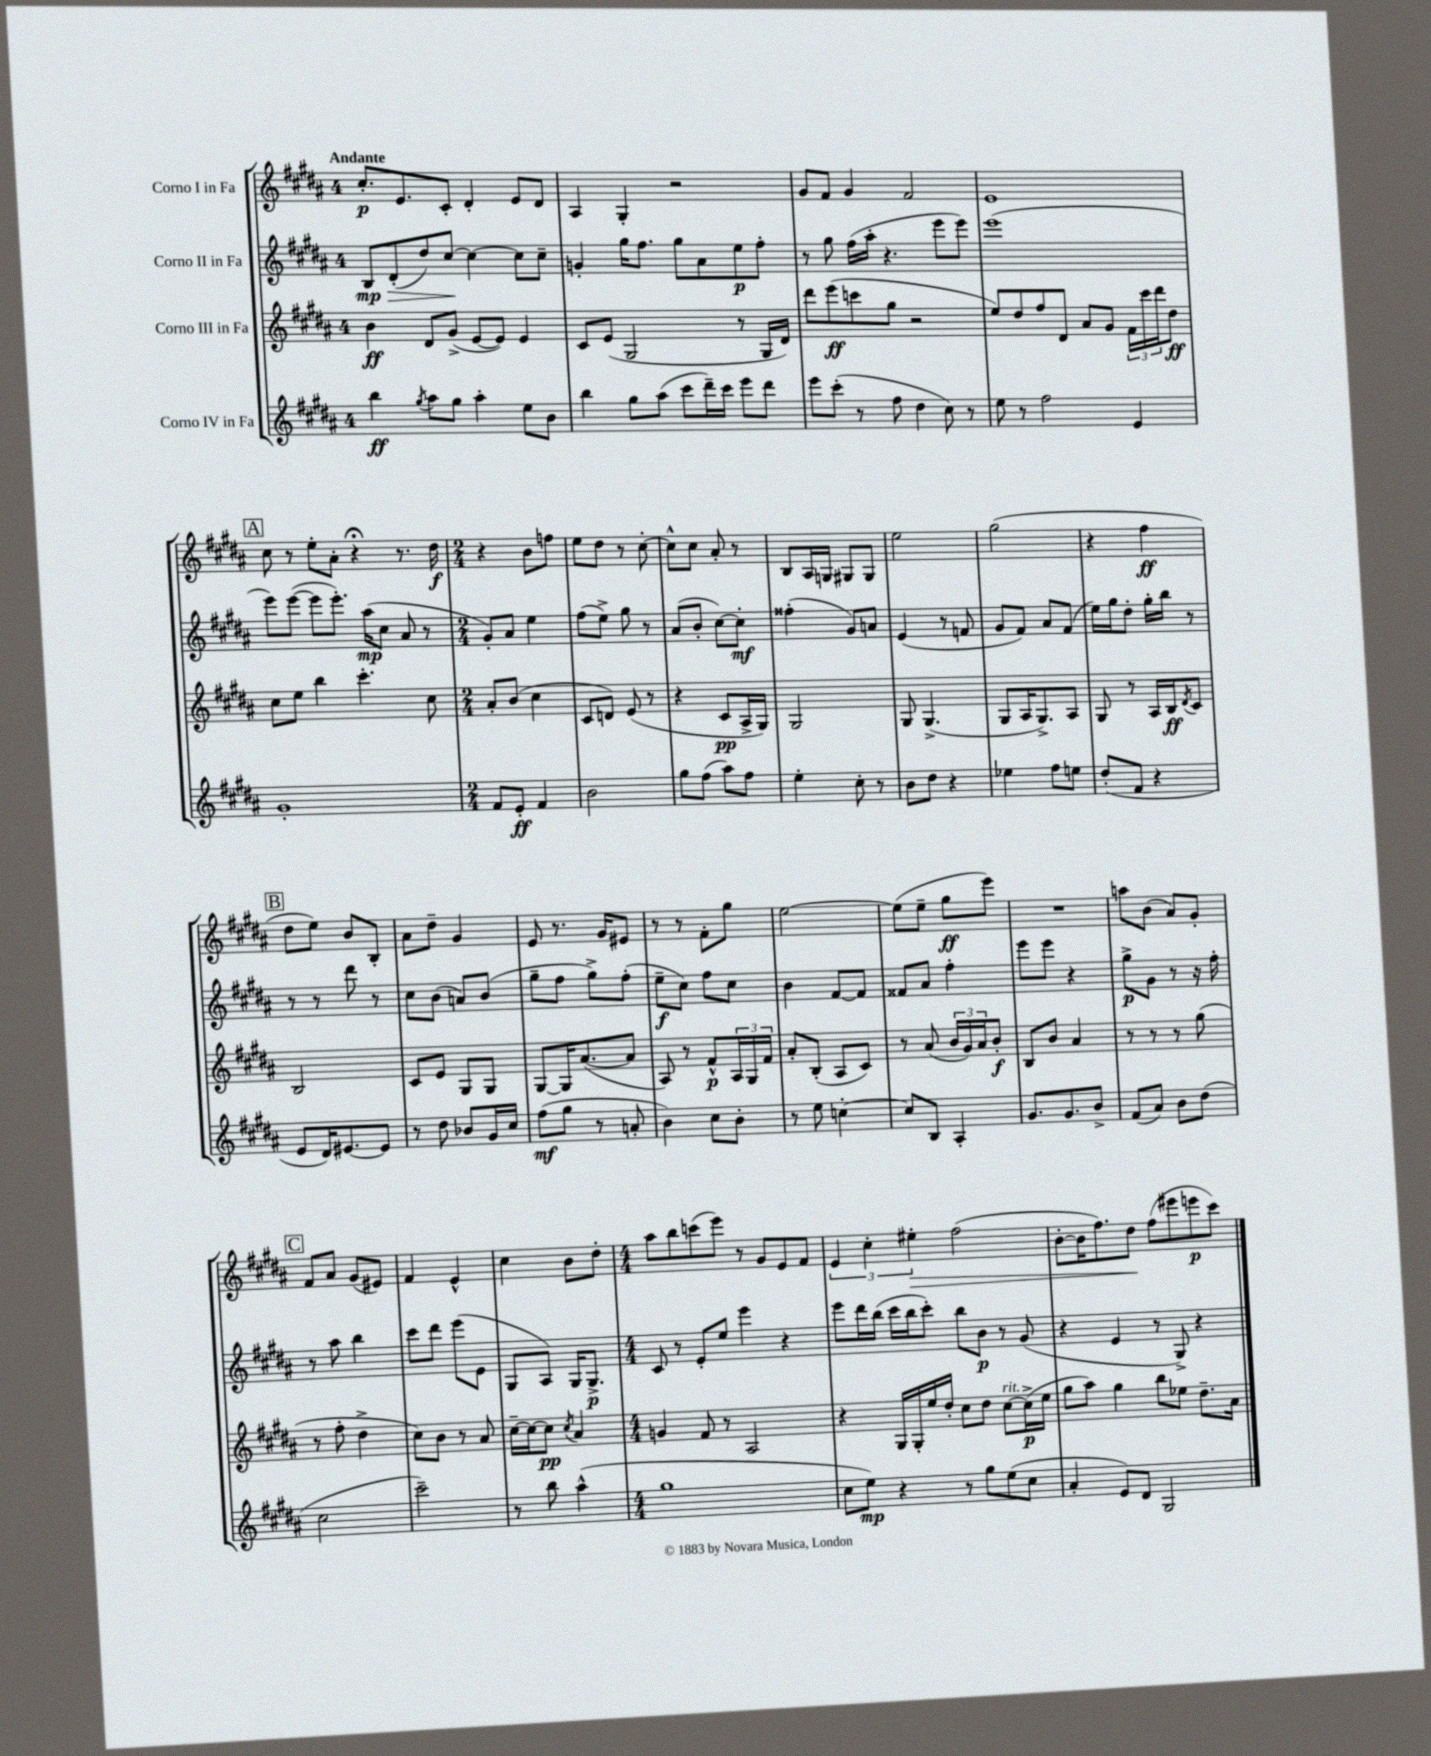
<<
\new StaffGroup <<
\new Staff = "s0" \with { instrumentName = "Corno I in Fa" } {
    \clef treble \key b \major \once \override Staff.TimeSignature.style = #'single-digit \time 4/4 \tempo "Andante"
    cis''8.-.\p e'8. cis'8-. dis'4-. e'8 dis'8 |
    ais4 gis4-. r2 |
    gis'8 fis'8 gis'4 fis'2 |
    e'1 |
    \mark \markup { \box "A" } cis''8 r8 e''8-. ais'8-. r4\fermata r8. dis''16\f |
    \numericTimeSignature \time 2/4 r4 b'8 f''8 |
    e''8 dis''8 r8 cis''8~-. |
    cis''8-^ cis''8 ais'8-. r8 |
    b8 ais16 g16 gis8 gis8 |
    e''2 |
    gis''2( |
    r4 fis''4\ff |
    \mark \markup { \box "B" } dis''8 e''8) b'8 b8-. |
    ais'8 dis''8-- gis'4 |
    e'8 r8. gis'16 eis'8 |
    r8 r8 fis'8-. gis''8 |
    e''2~ |
    e''8( e''8-- gis''8\ff e'''8) |
    R2 |
    a''8 b'8( ais'8) gis'8-. |
    \mark \markup { \box "C" } fis'8 ais'8 gis'8( eis'8) |
    fis'4 e'4-^ |
    cis''4 b'8 dis''8-. |
    \numericTimeSignature \time 4/4 ais''8 b''8 c'''8( e'''8) r8 gis'8 e'8 fis'8 |
    \tuplet 3/2 { e'4 cis''4-. eis''4-.\> } fis''2( |
    b'8~-. b'16 fis''8.) dis''8\! fis''8( eis'''8 e'''8\p cis'''8) \bar "|." |
}
\new Staff = "s1" \with { instrumentName = "Corno II in Fa" } {
    \clef treble \key b \major \once \override Staff.TimeSignature.style = #'single-digit \time 4/4
    b8\mp\> dis'8-.( dis''8) cis''8~\! cis''4~ cis''8 cis''8-- |
    g'4-. gis''16 fis''8. gis''8 ais'8 e''8\p fis''8-. |
    r8 gis''8 fis''16( ais''16-. r4. e'''8 e'''8) |
    e'''1( |
    \mark \markup { \box "A" } e'''8) e'''8~( e'''8 e'''8.-.) ais''16\mp( cis''8 ais'8 r8 |
    \numericTimeSignature \time 2/4 gis'8-.) ais'8 e''4 |
    fis''8( e''8->) gis''8 r8 |
    ais'8( b'8-. cis''8~) cis''8-.\mf |
    fisis''4-.( gis'8) a'8 |
    e'4( r8 f'8 |
    gis'8 fis'8) ais'8 fis'8( |
    e''16) gis''16 dis''8-. gis''16-. b''16 r8 |
    \mark \markup { \box "B" } r8 r8 dis'''8 r8 |
    cis''8 b'8( a'8) b'8( |
    gis''8-- fis''8 gis''8->) fis''8-.( |
    e''8--\f cis''8) fis''8 cis''8 |
    b'4 fis'8~ fis'8 |
    fisis'8 ais'8 fis''4-. |
    e'''8 e'''8 r4 |
    gis''8->\p gis'8 r8 r16 fis''16-. |
    \mark \markup { \box "C" } r8 ais''8 b''4 |
    cis'''8 dis'''8 e'''8( e'8 |
    gis8 ais8) gis16 gis8.->\p |
    \numericTimeSignature \time 4/4 cis'8 r8 e'8-. e''8 e'''4 r4 |
    e'''8 dis'''16 b''16( cis'''16 b''16 cis'''8-.) b''8 b'8\p r8 gis'8( |
    r4 e'4 r8 gis8->) r4 \bar "|." |
}
\new Staff = "s2" \with { instrumentName = "Corno III in Fa" } {
    \clef treble \key b \major \once \override Staff.TimeSignature.style = #'single-digit \time 4/4
    b'4\ff dis'8 gis'8->( e'8~ e'8) e'4 |
    cis'8 e'8( gis2 r8 gis16 dis'16) |
    dis'''8 e'''8\ff( c'''8 gis''8 r2 |
    e''8) dis''8 fis''8 dis'8 ais'8 gis'8 \tuplet 3/2 { fis'16 cis'''16 dis'''16 } dis''8\ff |
    \mark \markup { \box "A" } cis''8 e''8 b''4 cis'''4.-. cis''8 |
    \numericTimeSignature \time 2/4 ais'8-. b'8( cis''4 |
    cis'8 d'8) e'8( r8 |
    r4 cis'8\pp ais16-> gis16) |
    gis2 |
    gis8 gis4.->( |
    gis8 ais16 gis8.->) ais8 |
    gis8 r8 ais16 b16\ff \acciaccatura { dis'8 } cis'8 |
    \mark \markup { \box "B" } b2 |
    cis'8 e'8 gis8 gis8 |
    gis8~ gis16 ais'8.~( ais'8 |
    ais8) r8 fis'8-^\p \tuplet 3/2 { ais16 gis16 fis'16 } |
    ais'8-. b8-.( ais8 cis'8) |
    r8 ais'8( \tuplet 3/2 { b'16 gis'16) ais'16 } b'8-.\f |
    b8 b'8 ais'4 |
    r8 r8 r8 gis''8( |
    \mark \markup { \box "C" } r8 fis''8-. dis''4-> |
    cis''8) b'8 r8 ais'8 |
    cis''16~-- cis''16~ cis''8\pp \acciaccatura { cis''8 } ais'4 |
    \numericTimeSignature \time 4/4 g'4 fis'8 r8 ais2 |
    r4 gis16 gis16-. e''16 dis''16-. cis''8 dis''8 cis''8~^\markup { \italic "rit." } cis''16->\p( e''16 |
    gis''8 ais''8) gis''4 b''8 ees''8 dis''8.-- ais'16 \bar "|." |
}
\new Staff = "s3" \with { instrumentName = "Corno IV in Fa" } {
    \clef treble \key b \major \once \override Staff.TimeSignature.style = #'single-digit \time 4/4
    b''4\ff \acciaccatura { gis''8 } ais''8 gis''8 ais''4-. e''8 b'8 |
    b''4 gis''8 ais''8( cis'''8 dis'''16--) cis'''16 e'''8 dis'''8 |
    e'''8 cis'''8-.( r8 fis''8 dis''4 cis''8) r8 |
    e''8 r8 fis''2 e'4 |
    \mark \markup { \box "A" } gis'1-. |
    \numericTimeSignature \time 2/4 fis'8 e'8-.\ff fis'4 |
    b'2 |
    gis''8 fis''8( ais''8) fis''8 |
    e''4-. cis''8-. r8 |
    b'8 dis''8 r4 |
    ees''4 fis''8 e''8 |
    dis''8-.( fis'8 r4 |
    \mark \markup { \box "B" } e'8 dis'16) eis'8.~ eis'8 |
    r8 dis''8 bes'8 gis'16 cis''16 |
    fis''8\mf( gis''8 r8 a'8-. |
    b'4) cis''8 b'8-. |
    r8 e''8 c''4~-. |
    c''8 b8 ais4-. |
    gis'8. gis'8. b'8-> |
    fis'8( ais'8) b'8 dis''8( |
    \mark \markup { \box "C" } cis''2 |
    cis'''2--) |
    r8 b''8 ais''4-^( |
    \numericTimeSignature \time 4/4 gis''1 |
    cis''8 e''8\mp) r4 r8 gis''8 e''8( cis''8 |
    ais'4-. e'8) dis'8 gis2 \bar "|." |
}
>>
>>
\layout { \context { \Score \remove "Bar_number_engraver" } }
